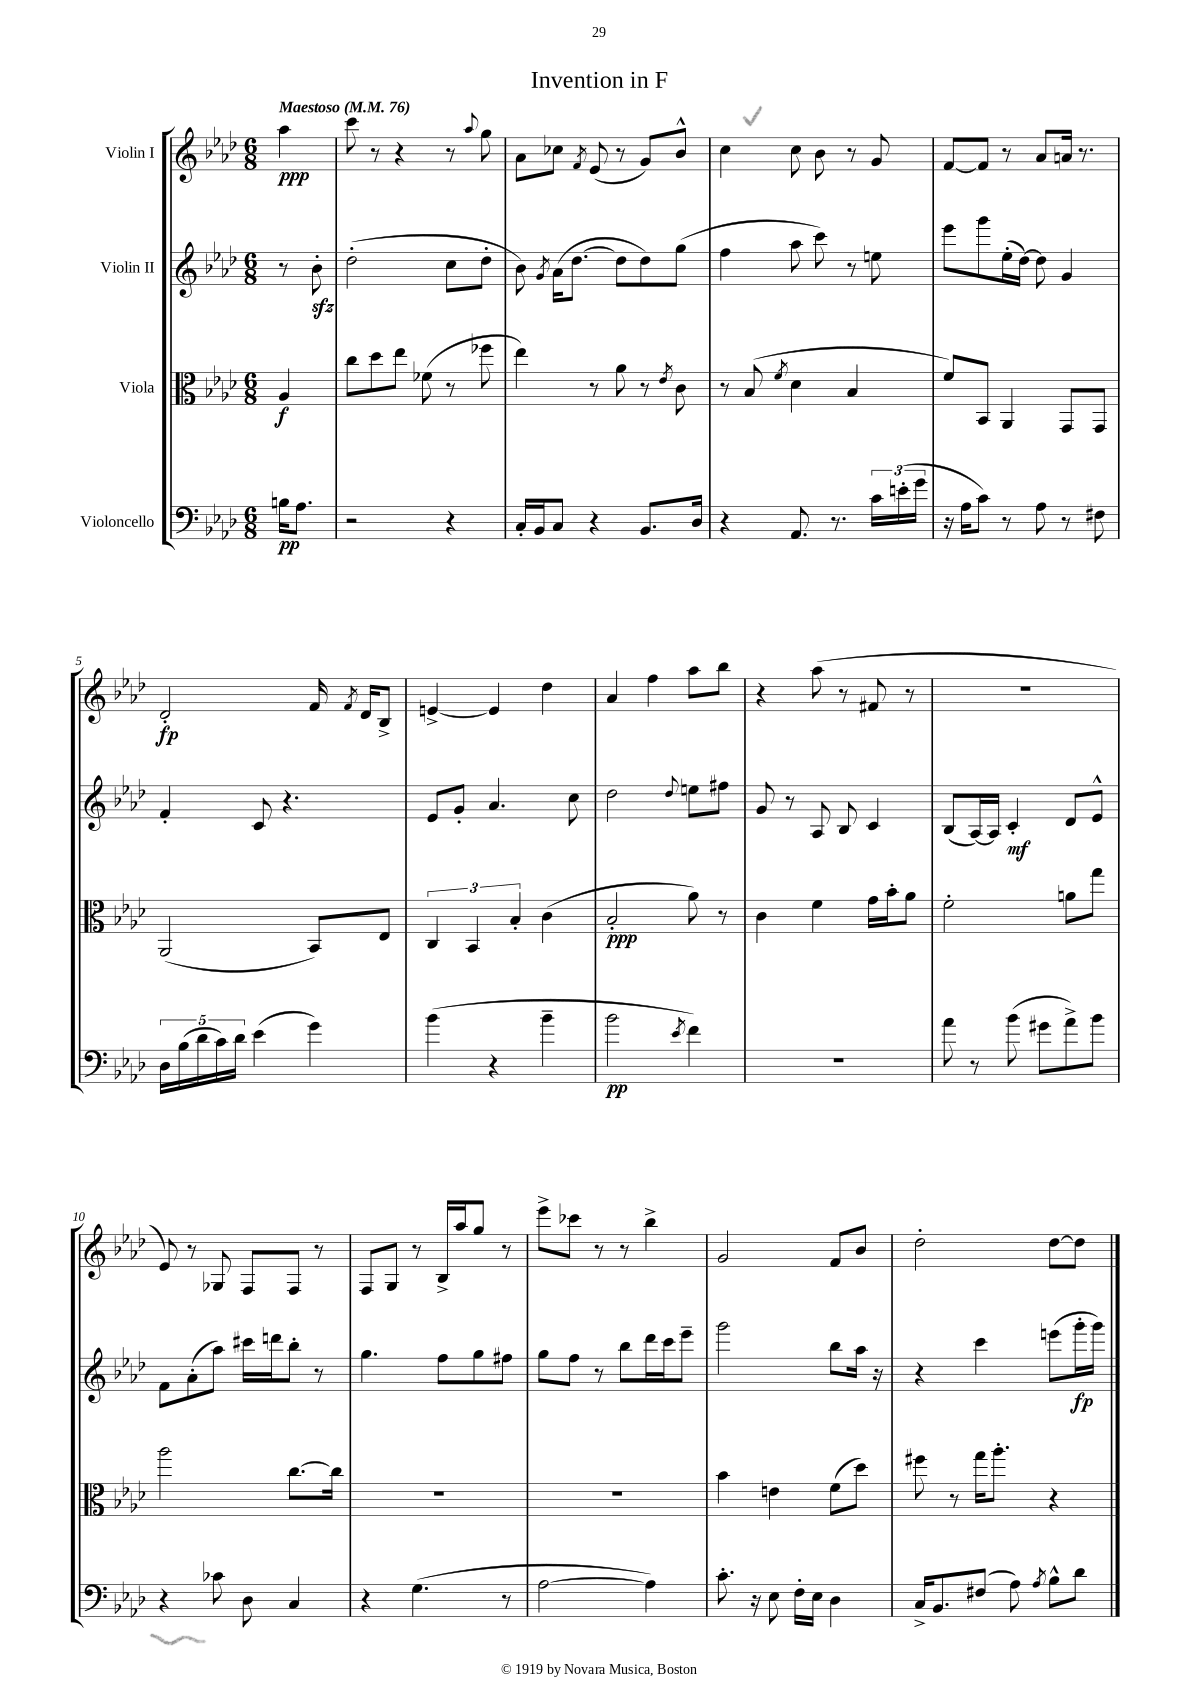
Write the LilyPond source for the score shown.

\header { title = "Invention in F" }
<<
\new StaffGroup <<
\new Staff = "s0" \with { instrumentName = "Violin I" } {
    \clef treble \key aes \major \numericTimeSignature \time 6/8 \partial 4 \tempo "Maestoso" 4 = 76
    \autoBeamOff aes''4\ppp |
    c'''8 r8 r4 r8 \appoggiatura { aes''8 } g''8 |
    aes'8[ ces''8] \acciaccatura { f'8 } ees'8( r8 g'8[) bes'8]-^ |
    c''4 c''8 bes'8 r8 g'8 |
    f'8[~ f'8] r8 aes'8[ a'16] r8. |
    des'2-.\fp f'16 \acciaccatura { f'8 } des'16[ bes8]-> |
    e'4~-> e'4 des''4 |
    aes'4 f''4 aes''8[ bes''8] |
    r4 aes''8( r8 fis'8 r8 |
    R2. |
    ees'8) r8 ges8 f8[ f8] r8 |
    f8[ g8] r8 bes16[-> aes''16 g''8] r8 |
    ees'''8[-> ces'''8] r8 r8 bes''4-> |
    g'2 f'8[ bes'8] |
    des''2-. des''8[~ des''8] \bar "|." |
}
\new Staff = "s1" \with { instrumentName = "Violin II" } {
    \clef treble \key aes \major \numericTimeSignature \time 6/8 \partial 4
    \autoBeamOff r8 bes'8-.\sfz |
    des''2-.( c''8[ des''8]-. |
    bes'8) \acciaccatura { g'8 } aes'16[( des''8.]~ des''8[ des''8) g''8]( |
    f''4 aes''8 c'''8) r8 e''8 |
    ees'''8[ g'''8 ees''16-.( des''16]~) des''8 g'4 |
    f'4-. c'8 r4. |
    ees'8[ g'8]-. aes'4. c''8 |
    des''2 \appoggiatura { des''8 } e''8[ fis''8] |
    g'8 r8 aes8 bes8 c'4 |
    bes8[( aes16~) aes16] c'4-.\mf des'8[ ees'8]-^ |
    f'8[ aes'8-.( aes''8]) cis'''16[ d'''16 bes''8]-. r8 |
    g''4. f''8[ g''8 fis''8] |
    g''8[ f''8] r8 bes''8[ des'''16 c'''16 ees'''8]-- |
    g'''2 bes''8[ aes''16] r16 |
    r4 c'''4 e'''8[( g'''16-.\fp g'''16]) \bar "|." |
}
\new Staff = "s2" \with { instrumentName = "Viola" } {
    \clef alto \key aes \major \numericTimeSignature \time 6/8 \partial 4
    \autoBeamOff aes4\f |
    c''8[ des''8 ees''8] fes'8( r8 fes''8 |
    ees''4) r8 aes'8 r8 \acciaccatura { ees'8 } c'8 |
    r8 bes8( \acciaccatura { f'8 } des'4 bes4 |
    f'8[) bes,8] aes,4 g,8[ g,8] |
    aes,2( bes,8[) ees8] |
    \tuplet 3/2 { c4 bes,4 bes4-. } c'4( |
    bes2-.\ppp aes'8) r8 |
    c'4 f'4 g'16[ bes'16-. aes'8] |
    f'2-. a'8[ g''8] |
    aes''2 c''8.[~ c''16] |
    R2. |
    R2. |
    bes'4 e'4 f'8[( des''8]) |
    fis''8 r8 g''16[ aes''8.]-. r4 \bar "|." |
}
\new Staff = "s3" \with { instrumentName = "Violoncello" } {
    \clef bass \key aes \major \numericTimeSignature \time 6/8 \partial 4
    \autoBeamOff b16[\pp aes8.] |
    r2 r4 |
    c16[-. bes,16 c8] r4 bes,8.[ des16] |
    r4 aes,8. r8. \tuplet 3/2 { c'16[ e'16-.( g'16] } |
    r16 aes16[ c'8]) r8 aes8 r8 fis8 |
    \tuplet 5/4 { des16[ bes16( des'16 c'16) des'16] } ees'4( g'4) |
    bes'4( r4 bes'4-- |
    bes'2\pp \acciaccatura { ees'8 } f'4) |
    R2. |
    aes'8 r8 bes'8( gis'8[ aes'8->) bes'8] |
    r4 ces'8 des8 c4 |
    r4 g4.( r8 |
    aes2~ aes4) |
    c'8.-. r16 ees8 f16[-. ees16] des4 |
    c16[-> bes,8. fis8]( aes8) \acciaccatura { aes8 } bes8[-^ des'8] \bar "|." |
}
>>
>>
